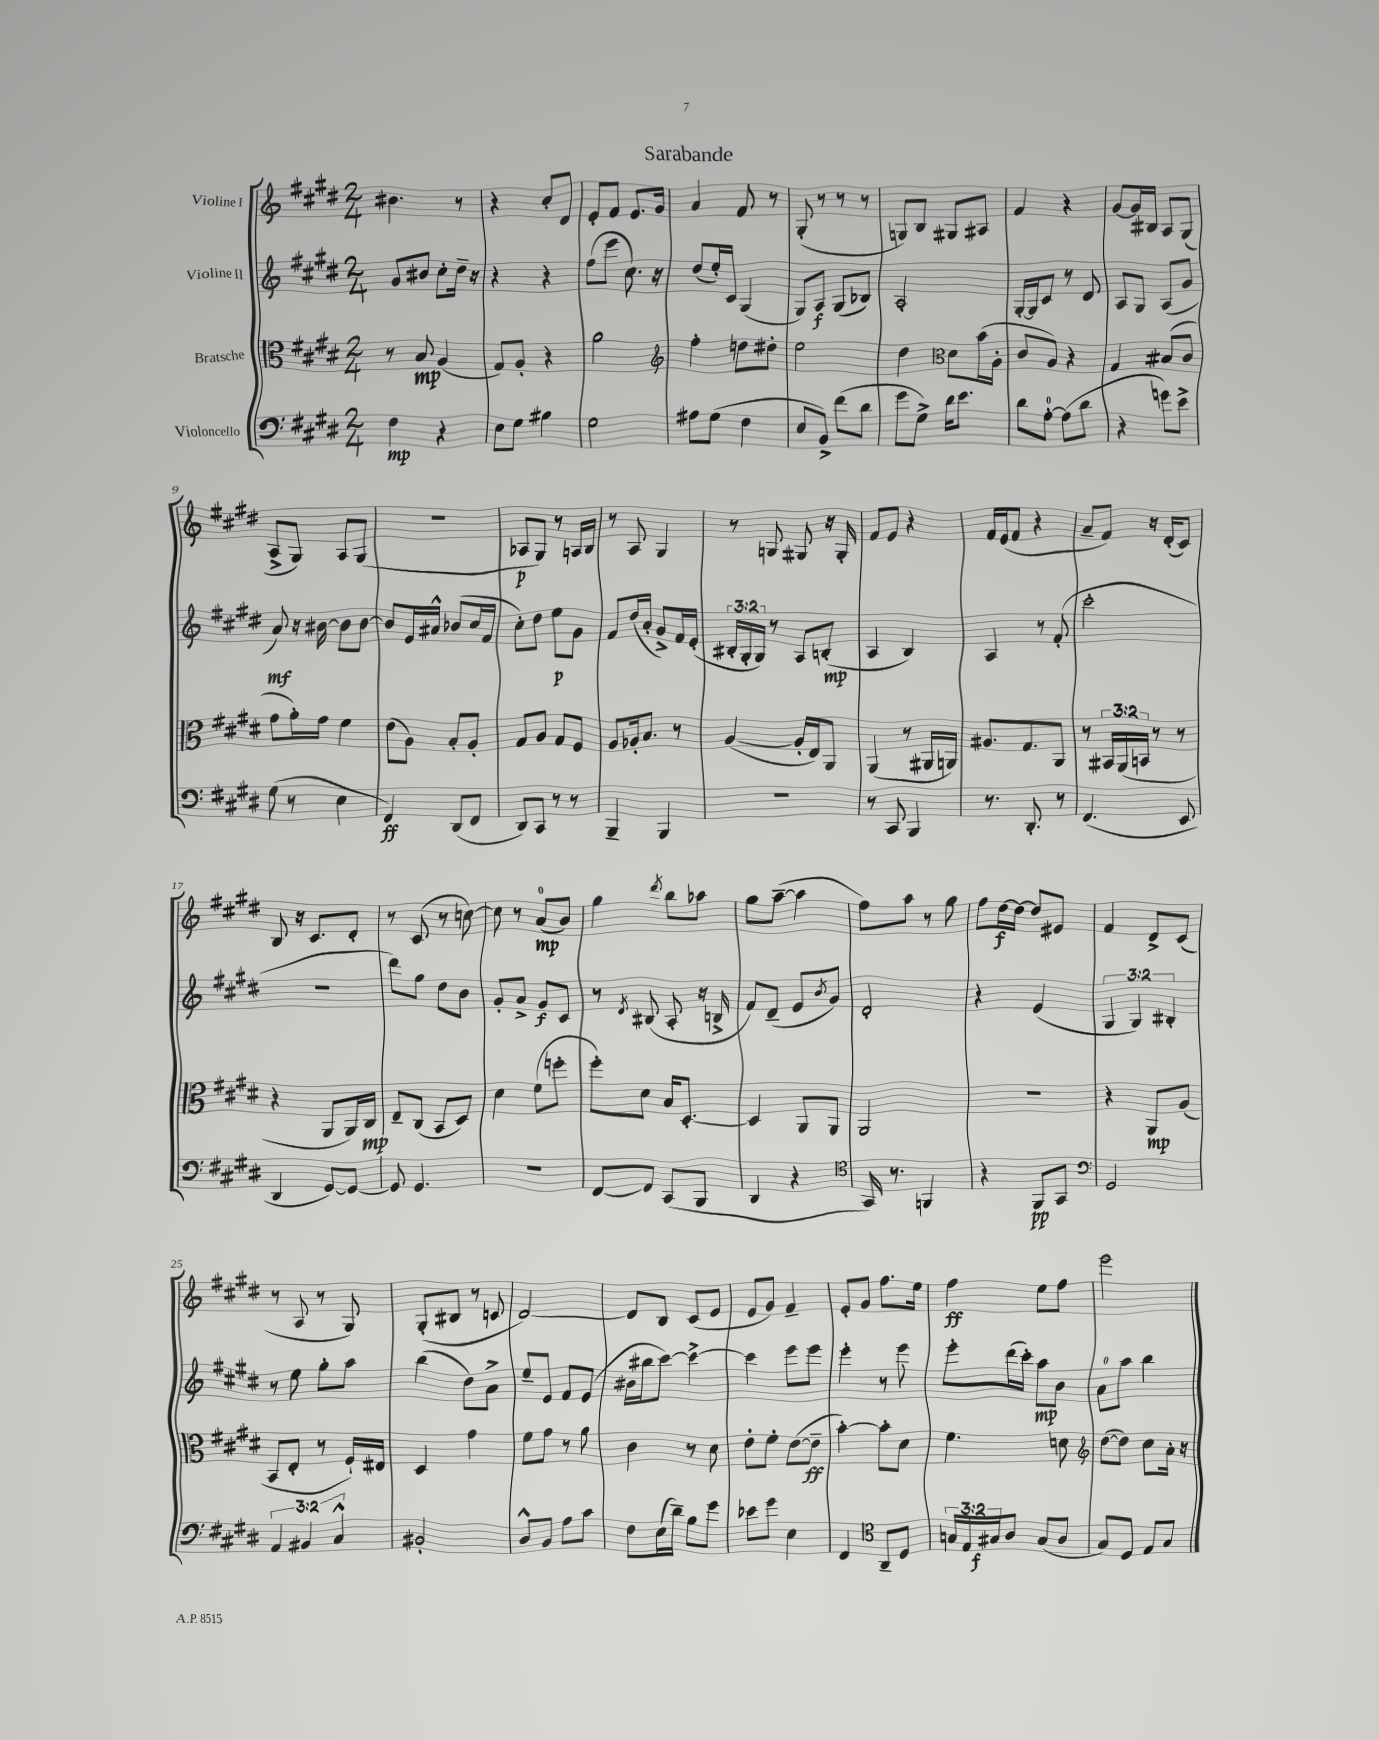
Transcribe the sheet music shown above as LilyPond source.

\header { title = "Sarabande" }
<<
\new StaffGroup <<
\new Staff = "s0" \with { instrumentName = "Violine I" } {
    \clef treble \key e \major \numericTimeSignature \time 2/4
    bis'4. r8 |
    r4 cis''8-. dis'8 |
    e'8-. fis'8 e'8. gis'16 |
    a'4 fis'8 r8 |
    gis8-.( r8 r8 r8 |
    g8) b8 gis8 ais8 |
    fis'4 r4 |
    gis'8~ gis'16 bis16 a8 gis8( |
    a8-> gis8) a8 gis8( |
    r2 |
    aes8\p gis8) r8 a16 b16 |
    r8 a8 gis4 |
    r8 g8 gis8 r16 gis16-. |
    fis'8 e'8 r4 |
    fis'16 e'16( fis'8 r4 |
    a'8-- fis'8) r16 dis'16-.( cis'8) |
    b8 r16 cis'8. dis'8-. |
    r8 cis'8( r8 c''8~) |
    c''8 r8 a'8-0\mp( b'8) |
    gis''4 \acciaccatura { dis'''8 } b''8 aes''8 |
    gis''8 a''8~--( a''4 |
    fis''8) a''8 r8 gis''8 |
    fis''8 dis''16~\f dis''16~ dis''8 eis'8 |
    fis'4 dis'8-> cis'8( |
    r8 a8 r8 gis8) |
    gis8-.( bis8 r8 c'8 |
    dis'2~) |
    dis'8 b8 cis'8( e'8 |
    e'8 gis'8) fis'4-- |
    e'8-. gis'8 fis''8. e''16 |
    fis''4\ff e''8 fis''8 |
    e'''2 \bar "|." |
}
\new Staff = "s1" \with { instrumentName = "Violine II" } {
    \clef treble \key e \major \numericTimeSignature \time 2/4 \override Staff.TupletNumber.text = #tuplet-number::calc-fraction-text
    gis'8 bis'8 cis''8-. dis''16-- r16 |
    r4 r4 |
    fis''8( e'''8 cis''8.) r16 |
    dis''8( e''16-.) cis'16 gis4( |
    gis8) a8\f gis8( bes8) |
    a2-. |
    gis16~-. gis16 cis'8 r8 dis'8 |
    a8 gis8 a8( gis'8 |
    a'8\mf) r16 bis'16~ bis'8 bis'8~ |
    bis'8 e'16 ais'16-^ bes'8( cis''16 fis'16 |
    cis''8-.) dis''8 e''8\p gis'8 |
    fis'8 dis''16( a'16-. gis'8->) fis'16 e'16-.( |
    \tuplet 3/2 { bis16-. gis16-. gis16) } r8 a8 b8-.\mp( |
    a4 b4) |
    a4 r8 fis'8-.( |
    cis'''2-. |
    r2 |
    dis'''8) gis''8 dis''8 b'8 |
    gis'8-. a'8-> gis'8\f cis'8 |
    r8 \acciaccatura { dis'8 } bis8( a8-. r16 b16-> |
    fis'8) dis'8--( e'8 \acciaccatura { b'8 } gis'8) |
    dis'2-. |
    r4 e'4( |
    \tuplet 3/2 { gis4 gis4) bis4-. } |
    r8 e''8 gis''8-. a''8 |
    b''4( dis''8) a'8-> |
    e''8-- e'8 fis'8 e'8( |
    bis'16 bis''16 cis'''8~) cis'''4~-> |
    cis'''4 e'''8 e'''8 |
    e'''4-. r8 e'''8 |
    e'''8-. dis'''16( cis'''16-.) a''8\mp b'8 |
    a'8-0 a''8 b''4 \bar "|." |
}
\new Staff = "s2" \with { instrumentName = "Bratsche" } {
    \clef alto \key e \major \numericTimeSignature \time 2/4 \override Staff.TupletNumber.text = #tuplet-number::calc-fraction-text
    r8 b8\mp a4( |
    gis8) a8-. r4 |
    a'2 |
    \clef treble fis''4-. d''8 dis''8-. |
    e''2 |
    dis''4 \clef alto dis'8 b'16( a16-. |
    cis'8 a8) r4 |
    gis4 bis8( cis'8 |
    gis'8 a'16-.) gis'16 fis'4 |
    e'8( a8) b8-. a8-. |
    gis8 a8 gis8 fis8 |
    a8 aes16-. b8. r8 |
    a4~( a16-. e16) a,8 |
    a,4( r8 ais,16 a,16) |
    ais8. gis8. a,8 |
    r8 \tuplet 3/2 { bis,16 a,16( b,16 } r8 r8 |
    r4 a,8 a,16) cis16\mp |
    e8-- cis8( b,8 dis8) |
    dis'4 fis'8( f''8-. |
    fis''8-.) dis'8 b16 dis8.~-. |
    dis4 a,8 a,8 |
    a,2 |
    R2 |
    r4 a,8\mp a8( |
    b,8 e8-. r8 fis16-!) eis16 |
    dis4 gis'4 |
    fis'8 gis'8 r8 a'8 |
    cis'4 r8 dis'8 |
    e'8-. fis'8-. e'8~( e'8--\ff |
    b'4~-.) b'8-. dis'8 |
    fis'4. d'8 |
    \clef treble dis''8~( dis''8) cis''8 a'16-. r16 \bar "|." |
}
\new Staff = "s3" \with { instrumentName = "Violoncello" } {
    \clef bass \key e \major \numericTimeSignature \time 2/4 \override Staff.TupletNumber.text = #tuplet-number::calc-fraction-text
    fis4\mp r4 |
    e8 gis8 bis4 |
    gis2 |
    ais8 gis8( fis4 |
    e8 b,8->) fis'8( dis'8 |
    gis'8 gis8->) dis'16 e'8. |
    dis'8 a8-0~-. a8( dis'8 |
    r4 g'8) e'8-> |
    gis8( r8 e4 |
    fis,4\ff) dis,8( fis,8 |
    dis,8) cis,8 r8 r8 |
    b,,4-- b,,4 |
    r2 |
    r8 cis,8 b,,4 |
    r8. dis,8.-. r8 |
    fis,4.( e,8 |
    dis,4 gis,8~) gis,8~ |
    gis,8 gis,4. |
    R2 |
    fis,8~ fis,8 cis,8( b,,8 |
    dis,4 r4 |
    \clef tenor gis,16) r8. f,4 |
    r4 fis,8\pp gis,8 |
    \clef bass gis,2 |
    \tuplet 3/2 { a,4 bis,4 cis4-^ } |
    bis,2-. |
    dis8-^ b,8 a8 cis'8 |
    fis8 e16( dis'16--) b8 gis'8 |
    ees'8 gis'8 e4 |
    fis,4 \clef tenor a,8-- dis8 |
    \tuplet 3/2 { g16 e16 gis16\f } a8 gis8( a8 |
    gis8) dis8 e8 gis8 \bar "|." |
}
>>
>>
